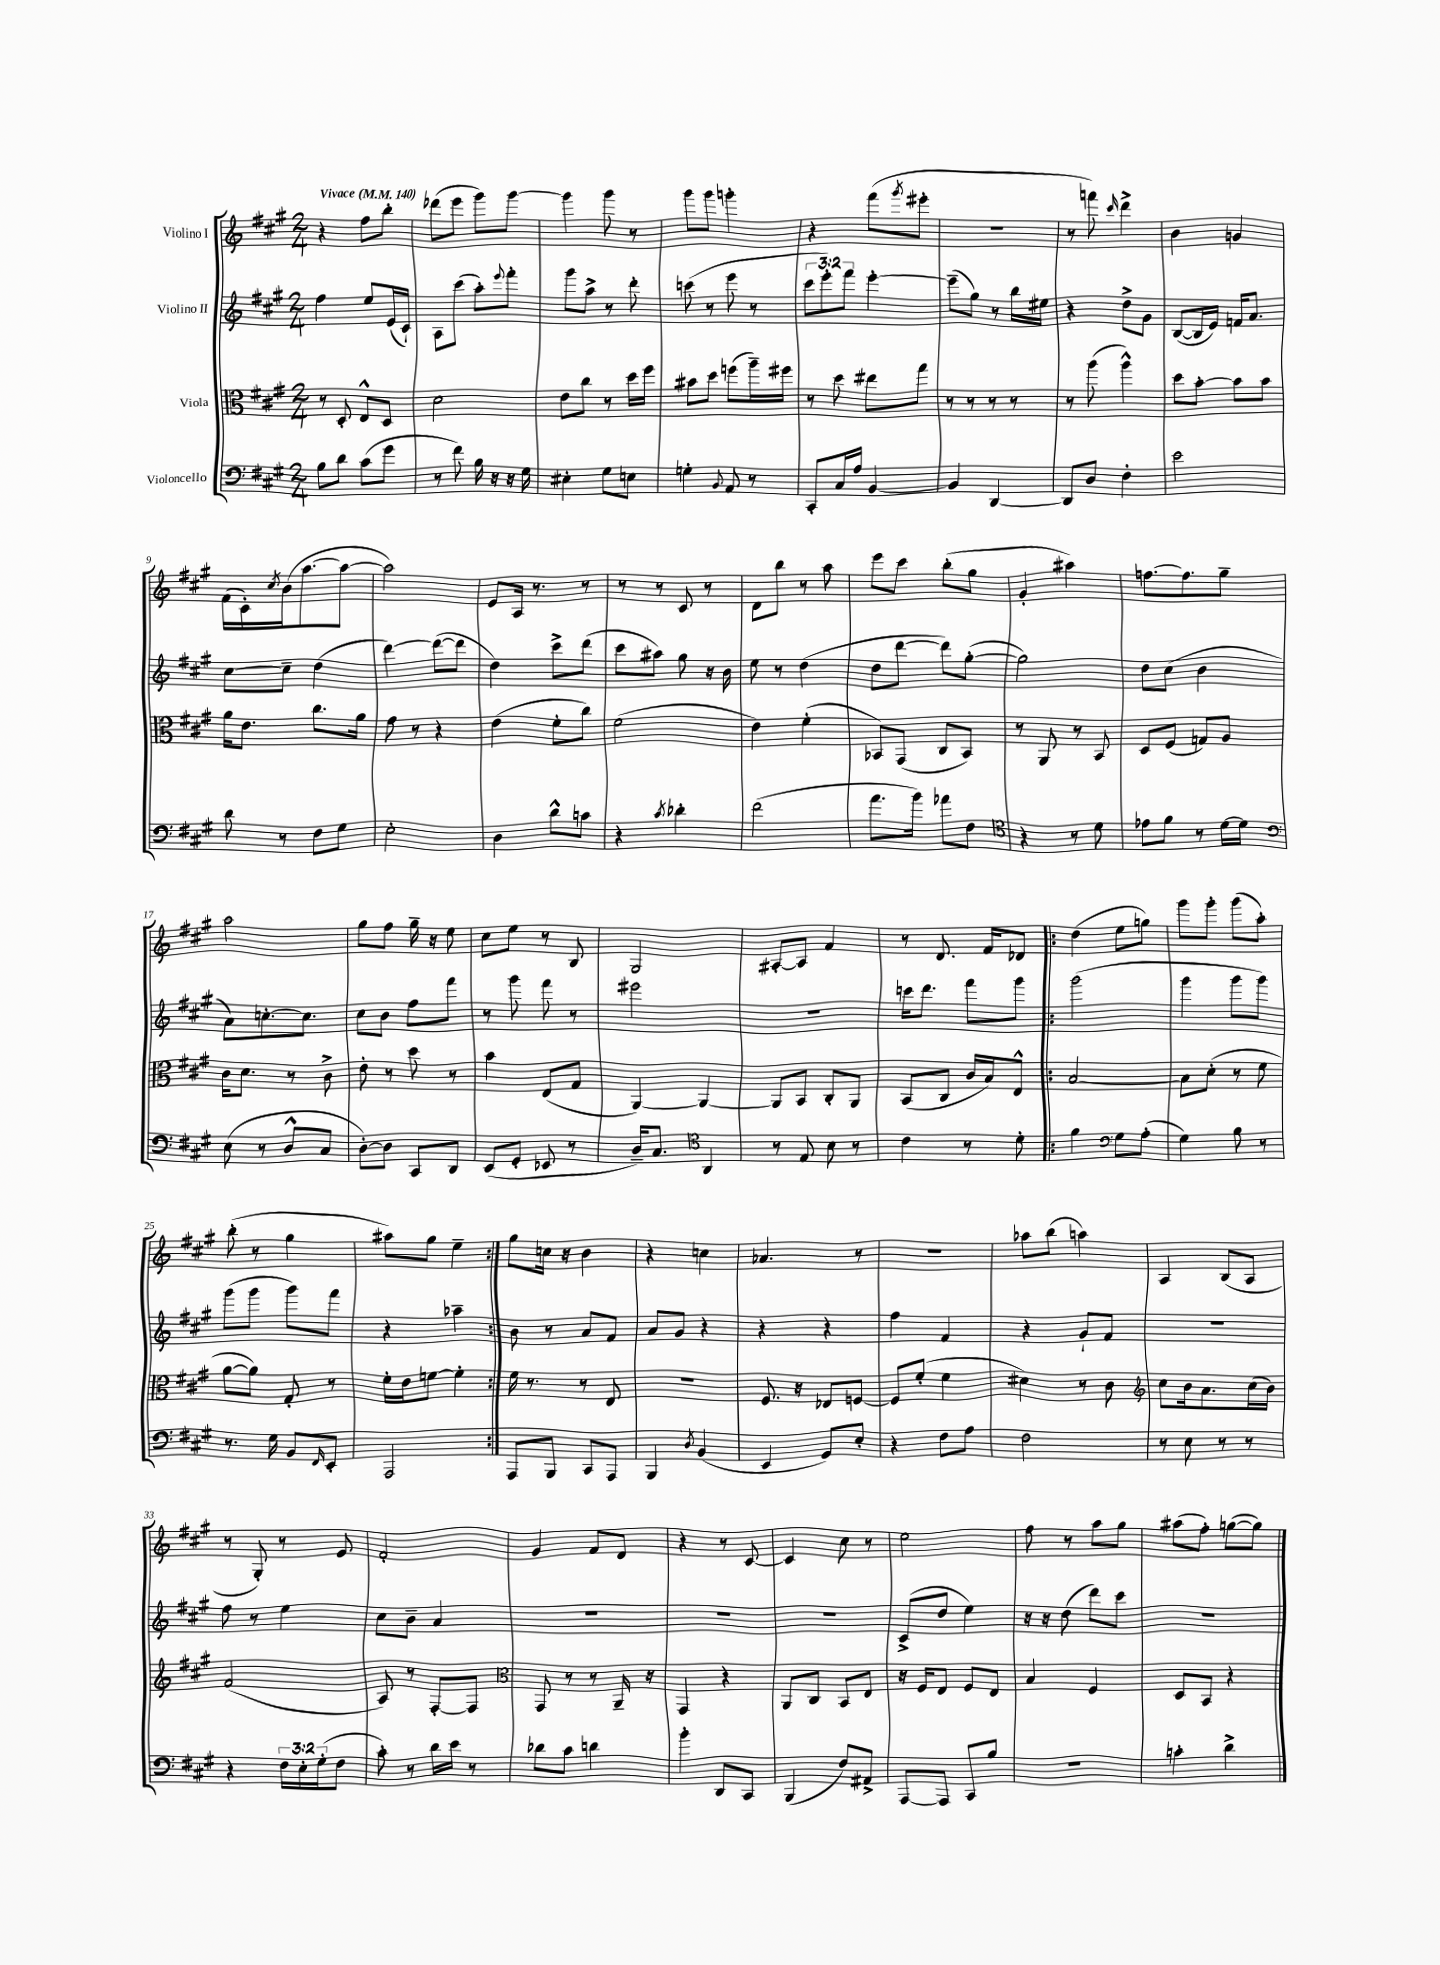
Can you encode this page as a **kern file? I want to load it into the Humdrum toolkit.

**kern	**kern	**kern	**kern
*staff4	*staff3	*staff2	*staff1
*clefF4	*clefC3	*clefG2	*clefG2
*k[f#c#g#]	*k[f#c#g#]	*k[f#c#g#]	*k[f#c#g#]
*M2/4	*M2/4	*M2/4	*M2/4
*MM140	*MM140	*MM140	*MM140
8B\L	8r	4ff#\	4r
8d\J	8D'/	.	.
(8c#\L	8E^^/L	8ee/L	8ff#\L
8g#\J	8D/J	(16e/L	8bb'\J
.	.	16c#`/JJ)	.
=	=	=	=
8r	2d\	8A\L	(8ddd-\L
8f#\)	.	(8ccc#\J	8eee\J
16B\	.	8aa'\L)	8ggg#\L)
16r	.	.	.
.	.	8qqeee/	.
16r	.	8fff#'\J	[8ggg#\J
16G#\	.	.	.
=	=	=	=
4E#'\	8e\L	8ggg#\L	4ggg#\]
.	8cc#\J	8aa^\J	.
8G#\L	8r	8r	8ggg#\
8E\J	16dd\LL	8ddd'\	8r
.	16ff#\JJ	.	.
=	=	=	=
4G'\	8b#\L	(8ccc\	8ggg#\L
.	8dd\J	8r	8ggg#\J
8qqBB/	.	.	.
8AA/	(8ff\L	8eee\	4ggg'\
8r	16aa~\L)	8r	.
.	16ff#\JJ	.	.
=	=	=	=
8CC#'/L	8r	12ccc#\L	4r
.	.	12eee'\)	.
16C#/L	8dd\	.	.
.	.	12fff#\J	.
16A/JJ	.	.	.
[4BB/	8ee#\L	[4eee'\	(8fff#\L
.	.	.	8qggg#/
.	8gg#\J	.	8eee#'\J
=	=	=	=
4BB/]	8r	(8eee~\]L	2r
.	8r	8gg#\J)	.
[4DD/	8r	8r	.
.	8r	16bb\LL	.
.	.	16ee#\JJ	.
=	=	=	=
8DD/]L	8r	4r	8r
8D/J	(8aa\	.	8fff\)
.	.	.	16qqccc#/
4F#'\	4aa^^\)	8dd^\L	4ddd^\
.	.	8g#\J	.
=	=	=	=
2e\	8dd\L	([8B/L	4b\
.	[8b'\J	16B/]L	.
.	.	16e/JJ)	.
.	8b\]L	16f/LK	4g/
.	.	8.a/J	.
.	8b\J	.	.
=	=	=	=
8d\	16a\LK	[8cc#\L	(16f#\LL
.	8.e\J	.	16c#'\)
.	.	.	8qcc#/
8r	.	8cc#~\]J	(16b\J
.	.	.	[8.aa\
8F#\L	8.cc#\L	(4dd\	.
8G#\J	.	.	8aa\_J
.	16a\Jk	.	.
=	=	=	=
2E'\	8g#\	[4ddd\)	2aa\])
.	8r	.	.
.	4r	(8ddd\_L	.
.	.	8ddd\]J	.
=	=	=	=
4D\	(4e\	4dd\)	8e/L
.	.	.	16A/Jk
.	.	.	8.r
8d^^\L	8f#'\L	8ccc#^\L	.
8c\J	8cc#\J)	(8ddd\J	8r
=	=	=	=
4r	(2f#\	8ccc#\L	8r
.	.	8aa#\J)	8r
8qc#/	.	.	.
4d-'\	.	8gg#\	8c#/
.	.	16r	8r
.	.	16b\	.
=	=	=	=
(2f#\	4e\)	8ee\	8d\L
.	.	8r	8bb\J
.	(4f#'\	(4dd\	8r
.	.	.	8aa\
=	=	=	=
8.a\L	8BB-/L)	8dd\L	8eee\L
.	(8GG#/J	[8ddd\J	8ccc#\J
16b\Jk)	.	.	.
8a-\L	8C#/L	8ddd\]L)	(8bb'\L
8F#\J	8BB-/J)	([8gg#'\J	8gg#\J
=	=	=	=
*clefC4	*	*	*
4r	8r	2gg#\])	4g#'/
.	8AA/	.	.
8r	8r	.	4aa#\)
8d\	8BB/	.	.
=	=	=	=
8e-\L	8D/L	8dd\L	[8.ff\L
8f#\J	(8F#/J	(8cc#\J	.
.	.	.	8.ff\]
8r	8G/L)	4b\	.
[16d\LL	8A/J	.	8gg#~\J
16d\]JJ	.	.	.
=	=	=	=
*clefF4	*	*	*
(8E\	16c#\LK	8a\L)	2aa\
.	8.d\J	.	.
8r	.	[8.cc'\	.
8D^^/L	8r	.	.
.	.	8.cc\]J	.
8C#/J	8c#^\	.	.
=	=	=	=
[8D'\L)	8e'\	8cc#\L	8gg#\L
8D\]J	8r	8b\J	8ff#\J
8CC#/L	8dd\	8ff#\L	16gg#~\
.	.	.	16r
8DD/J	8r	8fff#\J	8ee\
=	=	=	=
(8EE/L	4b\	8r	8cc#\L
8GG#'/J	.	8ggg#\	8ee\J
8EE-/	(8E/L	8fff#\	8r
8r	8G#/J	8r	8B/
=	=	=	=
16D~/LK)	[4AA/)	2eee#\	2G#/
8.C#/J	.	.	.
*clefC4	*	*	*
4AA/	4AA/_	.	.
=	=	=	=
8r	8AA/]L	2r	[8A#'/L
8E/	8BB/J	.	8A#/]J
8B\	8C#'/L	.	4f#/
8r	8AA/J	.	.
=	=	=	=
4c#\	(8BB/L	16ccc\LK	8r
.	.	8.ddd\J	.
.	8C#/J	.	8.d/
8r	16c#/LL	8fff#\L	.
.	16B/J)	.	16f#/LK
8d'\	8E^^/J	8ggg#\J	8d-/J
=!|:	=!|:	=!|:	=!|:
4f#\	[2B/	(2ggg#\	(4dd\
*clefF4	*	*	*
8G#\L	.	.	8ee\L
(8A'\J	.	.	8gg\J)
=	=	=	=
4G#\)	8B\]L	4ggg#\	8ggg#\L
.	(8d'\J	.	8ggg#'\J
8B\	8r	8ggg#\L	(8ggg#\L
8r	8f#\	8ggg#\J)	8aa'\J)
=	=	=	=
8.r	[8a\L	(8ggg#\L	(8bb'\
.	8a\]J)	8ggg#\J	8r
16G#\	.	.	.
8BB/L	8G#'/	8ggg#\L)	4gg#\
16qqFF#/	.	.	.
8EE'/J	8r	8fff#\J	.
=	=	=	=
2AAA/	16f#'\LL	4r	8aa#\L)
.	16e\J	.	.
.	[8f\J	.	8gg#\J
.	4f'\]	4aa-~\	4ee~\
=:|!	=:|!	=:|!	=:|!
8AAA/L	16f#\	8b\	8gg#\L
.	8.r	.	.
8BBB/J	.	8r	16cc\Jk
.	.	.	16r
8CC#/L	8r	8a/L	4b\
8AAA/J	8E/	8f#/J	.
=	=	=	=
4BBB/	2r	8a/L	4r
.	.	8g#/J	.
8qD/	.	.	.
(4BB/	.	4r	4cc\
=	=	=	=
4EE/	8.F#/	4r	4.a-/
.	16r	.	.
8GG#/L)	8E-/L	4r	.
8E'/J	[8F/J	.	8r
=	=	=	=
4r	8F/]L	4ff#\	2r
.	(8f#'/J	.	.
8F#\L	4f#\	4f#/	.
8A\J	.	.	.
=	=	=	=
2F#\	4d#\)	4r	8aa-\L
.	.	.	(8bb\J
.	8r	8g#`/L	4aa\)
.	8c#\	8f#/J	.
=	=	=	=
*	*clefG2	*	*
8r	8cc#\L	2r	4A/
8E\	16b\k	.	.
.	8.a\	.	.
8r	.	.	(8B/L
8r	(16cc#\L	.	8A/J
.	16b\JJ)	.	.
=	=	=	=
4r	(2f#/	8ff#\	8r
.	.	8r	8G#'/)
24F#\LL	.	4ee\	8r
24E'\	.	.	.
(24G#'\J	.	.	.
8F#\J	.	.	8e/
=	=	=	=
8c#'\)	8A/)	8cc#\L	2f#'/
8r	8r	8b~\J	.
16d\LL	[8F#'/L	4a/	.
16e\JJ	.	.	.
8r	8F#/]J	.	.
=	=	=	=
*	*clefC3	*	*
8d-\L	8GG#/	2r	4g#/
8c#\J	8r	.	.
4d\	8r	.	8f#/L
.	16AA~/	.	8d/J
.	16r	.	.
=	=	=	=
4b'\	4GG#/	2r	4r
8DD/L	4r	.	8r
8CC#/J	.	.	[8c#/
=	=	=	=
(4BBB/	8AA/L	2r	4c#/]
.	8C#/J	.	.
8F#/L)	8BB/L	.	8cc#\
8AA#^/J	8E/J	.	8r
=	=	=	=
[8AAA/L	16r	(8c#^/L	2ee\
.	16F#/LK	.	.
8AAA/]J	8E/J	8dd/J	.
8CC#/L	8F#/L	4ee\)	.
8B/J	8E/J	.	.
=	=	=	=
2r	4B/	16r	8ff#\
.	.	16r	.
.	.	(8dd\	8r
.	4F#/	8ddd\L)	8aa\L
.	.	8ccc#\J	8gg#\J
=	=	=	=
4c'\	8D/L	2r	(8aa#\L
.	8BB/J	.	8ff#'\J)
4d^\	4r	.	([8gg\L
.	.	.	8gg\]J)
==	==	==	==
*-	*-	*-	*-
